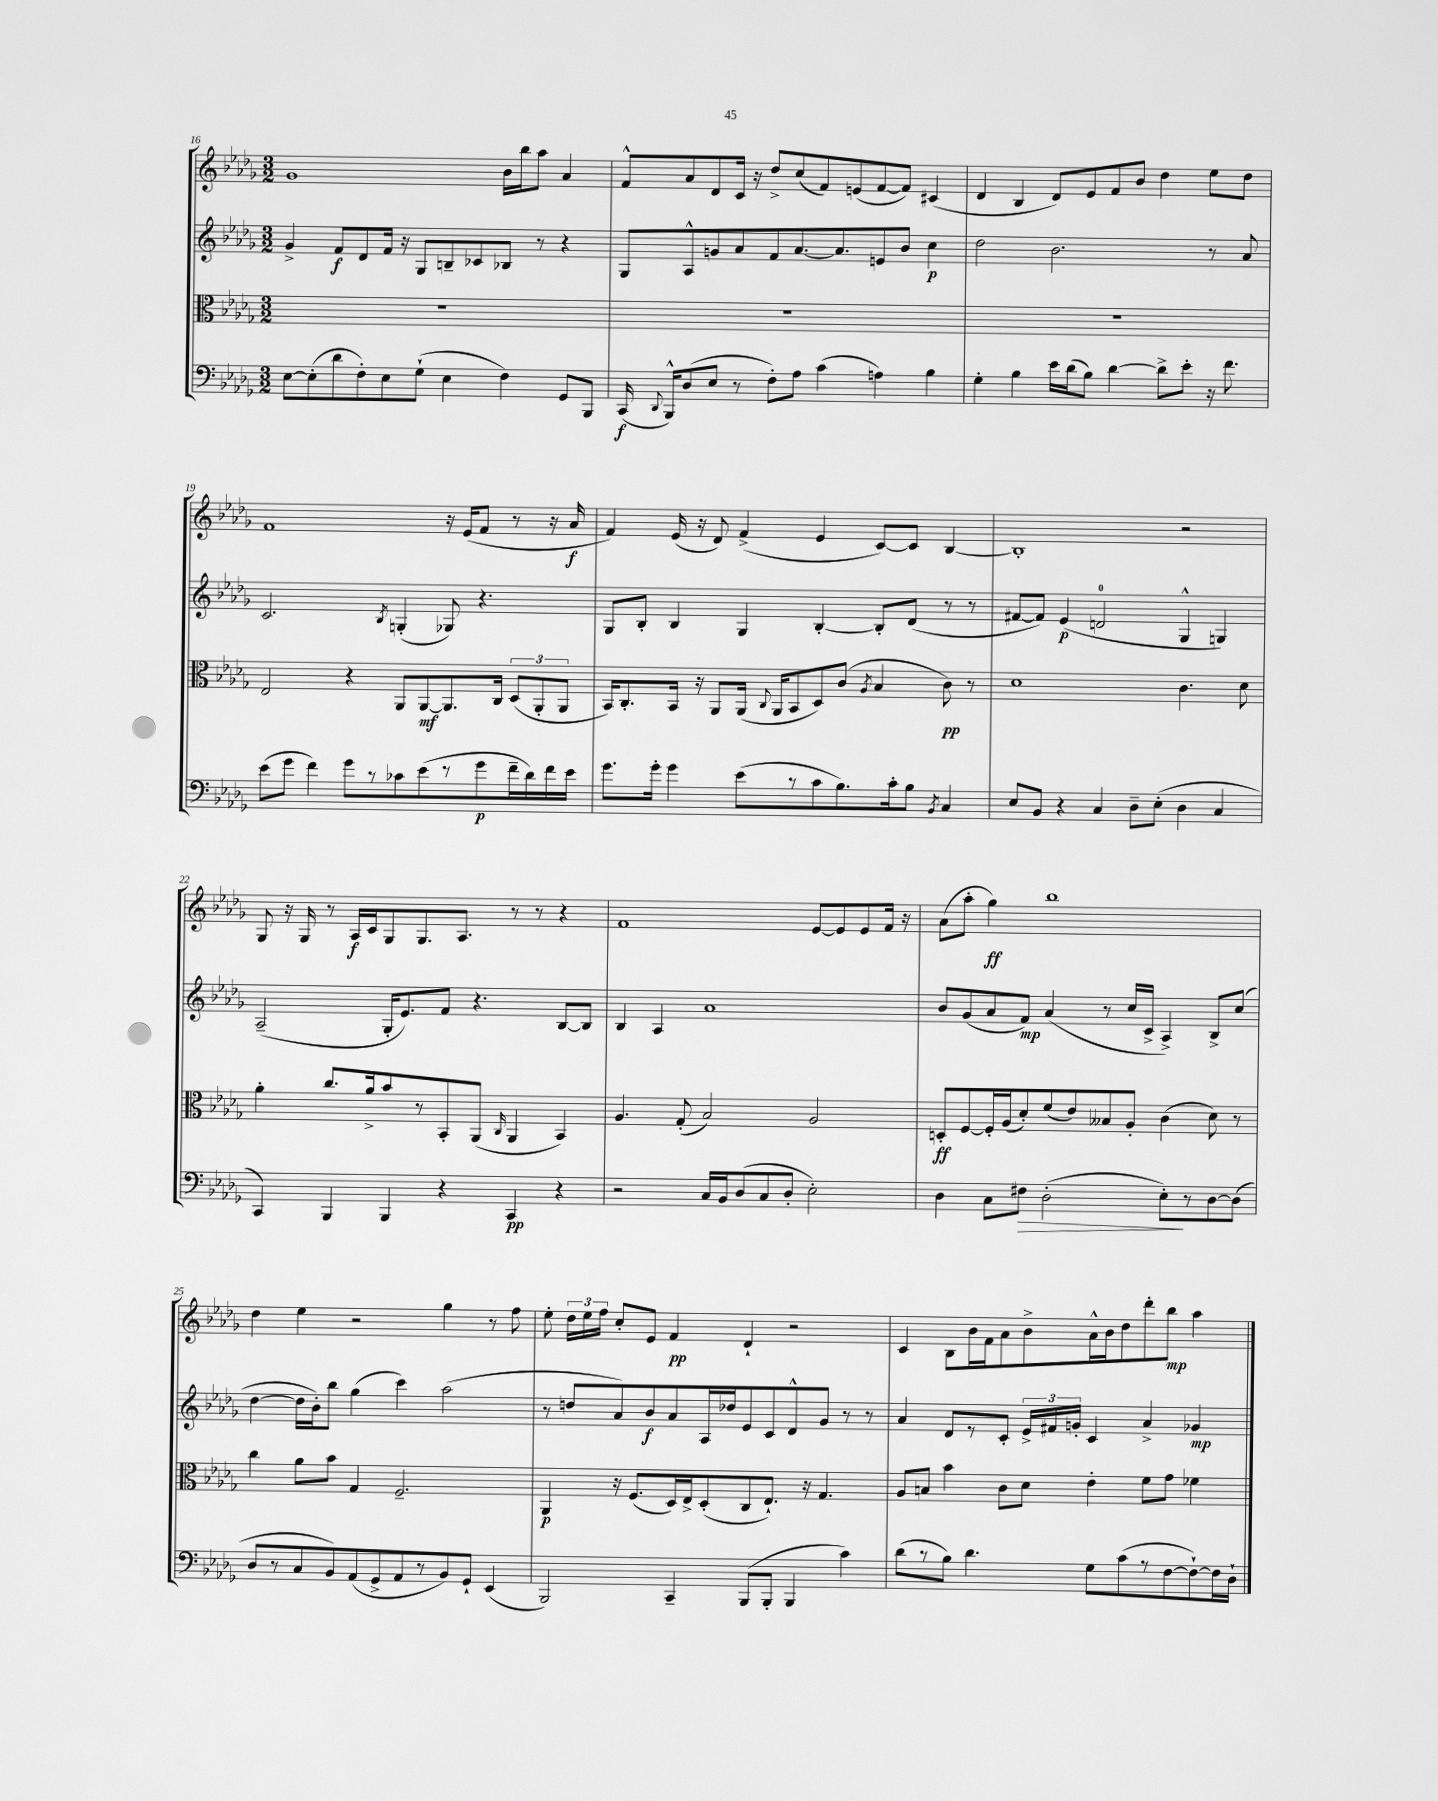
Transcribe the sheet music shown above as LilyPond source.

<<
\new StaffGroup <<
\new Staff = "s0" {
    \clef treble \key des \major \numericTimeSignature \time 3/2
    \autoBeamOff ges'1 bes'16[ bes''16 aes''8] aes'4 |
    f'8[-^ aes'8 des'8 c'16] r16 des''8[-> c''8( f'8) e'8( f'8~ f'8]) cis'4( |
    des'4 bes4 des'8[) ees'8 f'8 bes'8] des''4 ees''8[ des''8] |
    f'1 r16 ees'16[( f'8] r8 r16 aes'16\f |
    f'4) ees'16( r16 des'8) f'4->( ees'4 c'8[~) c'8] bes4~ |
    bes1-. r2 |
    ges8 r16 ges16 r8 aes16[\f c'16 ges8 ges8. aes8.] r8 r8 r4 |
    f'1 ees'8[~ ees'8 ees'8 f'16] r16 |
    aes'8[( aes''8]-. ges''4\ff) bes''1 |
    des''4 ees''4 r2 ges''4 r8 f''8 |
    ees''8-. \tuplet 3/2 { des''16[ ees''16 f''16] } c''8[-. ees'8] f'4\pp des'4-! r2 |
    c'4 bes8[ bes'16 f'16 aes'8 bes'8-> aes'16-^ bes'16 des''8 des'''8-. bes''8]\mp aes''4 \bar "|." |
}
\new Staff = "s1" {
    \clef treble \key des \major \numericTimeSignature \time 3/2
    \autoBeamOff ges'4-> f'8[\f des'8 f'16] r16 ges8[ b8-- ces'8 bes8] r8 r4 |
    ges8[ aes8-^ g'8 aes'8 f'8 aes'8.~ aes'8. e'8 bes'8] c''4\p |
    des''2 bes'2. r8 aes'8 |
    c'2. \acciaccatura { bes8 } g4-.( ges8) r4. |
    ges8[ bes8]-. bes4 ges4 bes4~-. bes8[-. des'8]( r8 r8 |
    fis'8[~ fis'8]) ees'4\p( d'2-0 ges4-^ g4) |
    aes2--( ges16[-. ees'8.) f'8] r4. bes8[~ bes8] |
    bes4 aes4 aes'1 |
    bes'8[ ges'8( aes'8 f'8]\mp) aes'4( r8 c''16[ c'16]-> aes4->) bes8[-> c''8]( |
    des''4~ des''16[ bes'16-.) bes''8] ges''4( c'''4) aes''2( |
    r8 d''8[ aes'8) bes'8\f aes'8 aes16 des''16 ees'8 c'8 des'8-^ ges'8] r8 r8 |
    aes'4 des'8[ r8 c'8]-. \tuplet 3/2 { ees'16[-> fis'16 g'16]-. } c'4 aes'4-> ges'4\mp \bar "|." |
}
\new Staff = "s2" {
    \clef alto \key des \major \numericTimeSignature \time 3/2
    \autoBeamOff R1. |
    R1. |
    R1. |
    ees2 r4 aes,8[ aes,8~\mf aes,8. c16] \tuplet 3/2 { des8[( aes,8-. aes,8] } |
    bes,16[) c8.-. bes,16] r16 aes,8[ aes,16]( \appoggiatura { c8 } aes,16[ bes,8 des8) c'8]( \acciaccatura { aes8 } bes4 c'8\pp) r8 |
    des'1 c'4. des'8 |
    aes'4-. c''8.[ aes'16-> bes'8 r8 bes,8-. aes,8]( \grace { c16 } aes,4 bes,4) |
    aes4. ges8-.( bes2) aes2 |
    d8[-.\ff f8~ f16-. aes16( des'8-.) f'8( ees'8) beses8 aes8]-. c'4( des'8) r8 |
    c''4 aes'8[ bes'8] ges4 f2.-- |
    aes,4\p r16 f8.[( des16) ees16-> des8-.( c8 ees8.]-!) r16 ges4. |
    aes8[ b8] bes'4 c'8[ des'8] ees'4-. f'8[ ges'8] fes'4 \bar "|." |
}
\new Staff = "s3" {
    \clef bass \key des \major \numericTimeSignature \time 3/2
    \autoBeamOff ees8[~ ees8-.( des'8 f8-.) ees8 ges8]-!( ees4 f4) ges,8[ bes,,8] |
    c,16\f( \appoggiatura { des,8 } bes,,16[-^) des8( ees8] r8 f8[-.) aes8] c'4( a4) bes4 |
    ges4-. bes4 ees'16[ des'16( bes8]) des'4~ des'8[-> ees'8]-. r16 f'8. |
    ees'8[( ges'8] f'4) ges'8[ r8 ces'8 ees'8( r8 ges'8\p f'16-- des'16) f'16 ees'16] |
    ges'8.[ ges'16]-. ges'4 ees'8[( r8 c'8 bes8.) c'16-. bes8] \acciaccatura { bes,8 } c4 |
    ees8[ bes,8] r4 c4 des8[-- ees8]-.( des4 c4 |
    c,4) bes,,4 bes,,4 r4 c,4\pp r4 |
    r2 c16[ bes,16 des8( c8 des8]-. ees2-.) |
    des4 c8[ fis8]\> des2-.( ees8[-.\!) r8 des8~ des8]( |
    des8[ r8 c8 bes,8) aes,8( ges,8-> aes,8 r8 bes,8) ges,8]-! ees,4( |
    bes,,2) c,4-- bes,,8[( bes,,8]-. bes,,4 c'4) |
    des'8[( r8 bes8]) des'4. ges8[ c'8( r8 f8~ f8~-!) f16 des16]-! \bar "|." |
}
>>
>>
\layout { \context { \Score currentBarNumber = #16 } }
